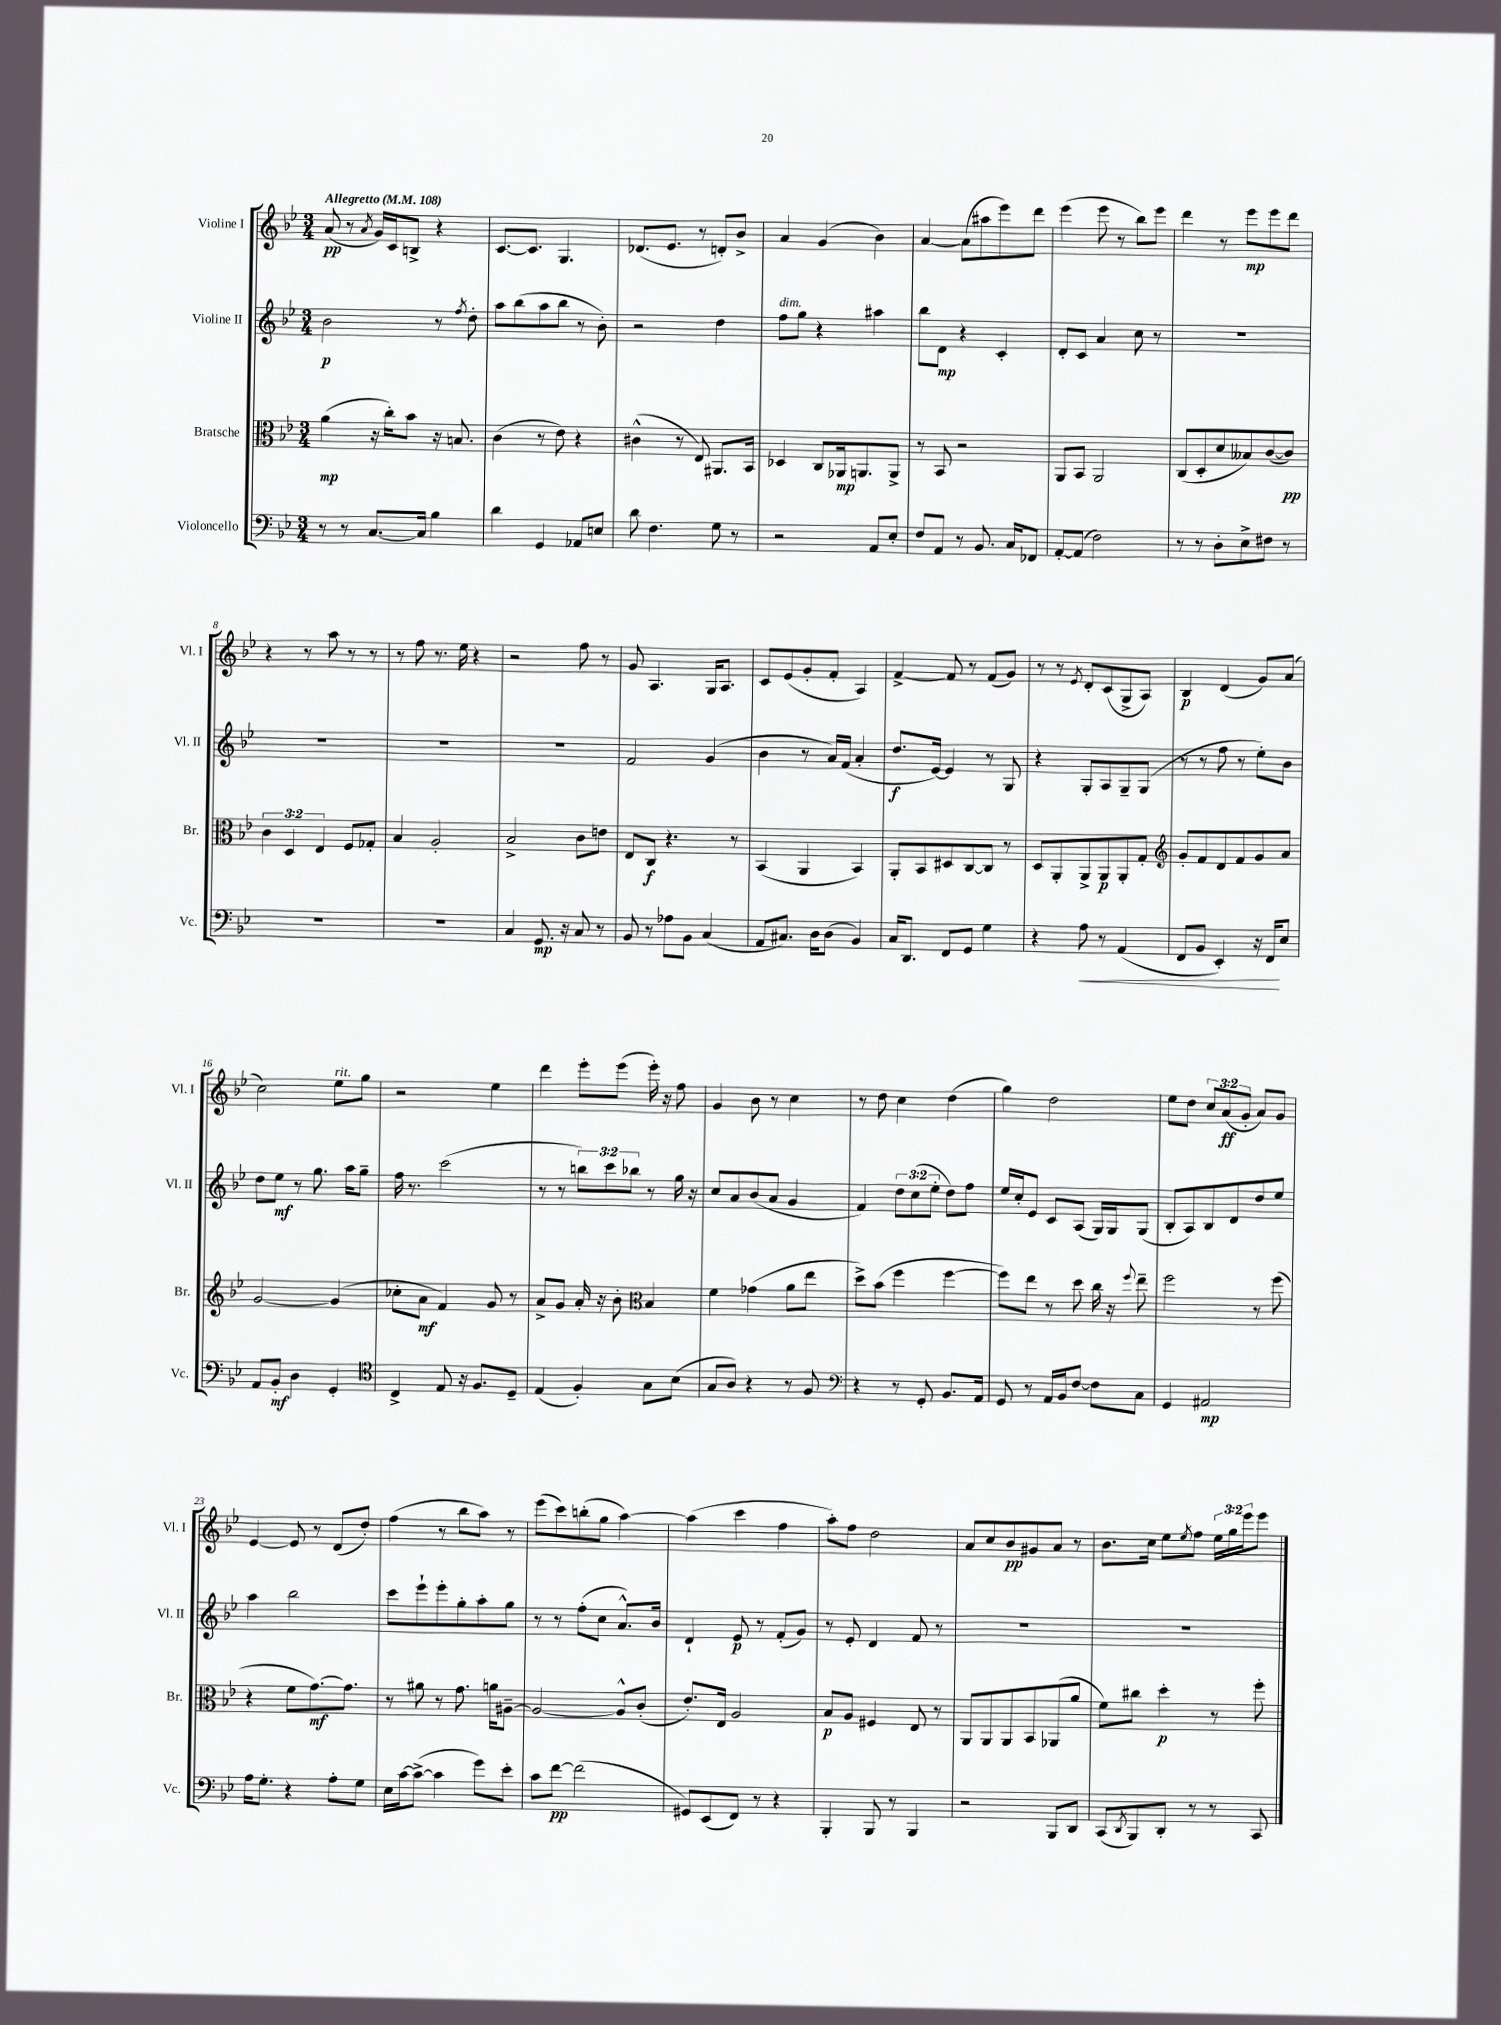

**kern	**kern	**kern	**kern
*staff4	*staff3	*staff2	*staff1
*clefF4	*clefC3	*clefG2	*clefG2
*k[b-e-]	*k[b-e-]	*k[b-e-]	*k[b-e-]
*M3/4	*M3/4	*M3/4	*M3/4
*MM108	*MM108	*MM108	*MM108
8r	(4a\	2b-\	(8a/
8r	.	.	8r
.	.	.	8qa/
[8.C/L	16r	.	16g/LL)
.	16cc'\LK)	.	16c/J
.	8b-\J	.	8B^/J
16C/]Jk	.	.	.
4B-\	16r	8r	4r
.	8.B/	.	.
.	.	8qff/	.
.	.	8dd'\	.
=	=	=	=
4d\	(4c\	8aa\L	[8.c/L
.	.	(8bb-\	.
.	.	.	8.c/]J
4GG/	8r	8aa\	.
.	8e-\)	8bb-\J	4.G/
8AA-/L	4r	8r	.
8E/J	.	8b-'\)	.
=	=	=	=
8d\	(4c#^^\	2r	(8.d-/L
4.F\	.	.	.
.	.	.	8.e-/J
.	8r	.	.
.	8E-/)	.	8r
8G\	8.AA#/L	4dd\	8d'/L)
8r	.	.	8b-^/J
.	16BB-/Jk	.	.
=	=	=	=
2r	4D-/	8ff\L	4a/
.	.	8gg\J	.
.	8C/L	4r	(4g/
.	16AA-/k	.	.
.	8.AA/	.	.
8AA/L	.	4aa#\	4b-\)
8E-'/J	8AA^/J	.	.
=	=	=	=
8F/L	8r	8bb-\L	[4a/
8AA/J	8BB-/	8d\J	.
8r	2r	4r	(8a\]L
8.BB-/	.	.	8aa#\
.	.	4c'/	8eee-\)
16C/LK	.	.	.
8FF-/J	.	.	8ddd\J
=	=	=	=
[8AA'/L	8AA/L	8d'/L	(4eee-\
(8AA/]J	8BB-/J	8c/J	.
2F\)	2AA/	4a/	8eee-\
.	.	.	8r
.	.	8cc\	8bb-\L)
.	.	8r	8eee-\J
=	=	=	=
8r	(8C/L	2.r	4ddd\
8r	8D'/	.	.
8D'\L	8d/	.	8r
8E-^\	8B--/)	.	8eee-\L
8F#\J	([8c/	.	8eee-\
8r	8c/]J)	.	8ddd\J
=	=	=	=
2.r	6c\	2.r	4r
.	6D/	.	.
.	.	.	8r
.	6E-/	.	.
.	.	.	8aa\
.	8F/L	.	8r
.	8G-'/J	.	8r
=	=	=	=
2.r	4B-/	2.r	8r
.	.	.	8ff\
.	2A'/	.	8.r
.	.	.	16ee-\
.	.	.	4r
=	=	=	=
4C/	2B-^/	2.r	2r
8.GG/	.	.	.
16r	.	.	.
8C/	8c\L	.	8ff\
8r	8e\J	.	8r
=	=	=	=
8BB-/	8E-/L	2f/	8g/
8r	8C/J	.	4.A/
8A-\L	4.r	.	.
8BB-\J	.	.	.
(4C/	.	(4g/	16G/LK
.	.	.	8.A/J
.	8r	.	.
=	=	=	=
8AA/L	(4BB-/	4b-\	8c/L
8.C#/J)	.	.	(8e-/
.	4AA/	8r	8g'/
16D\LK	.	.	.
(8D\J	.	16a/LL)	8f'/J
.	.	(16f/JJ	.
4BB-/)	4BB-/)	4a'/	4A/)
=	=	=	=
16C/LK	8AA'/L	8.dd/L	[4f^/
8.DD/J	.	.	.
.	8BB-/	.	.
.	.	[16e-/Jk)	.
8FF/L	8D#/	4e-/]	8f/]
8GG/J	[8C/	.	8r
4G\	8C/]J	8r	(8f/L
.	8r	8G/	8g/J)
=	=	=	=
4r	8D/L	4r	8r
.	8AA'/	.	8r
.	.	.	8qe-/
8A\	8AA^/	8G'/L	8d'/L
8r	8AA/	8A/	(8c/
(4AA/	8AA'/	8G~/	8G^/
.	8G'/J	(8G/J	8A/J)
=	=	=	=
*	*clefG2	*	*
8FF/L	8g'/L	8r	4B-/
8BB-/J	8f/	8r	.
4EE-'/)	8d/	8ff\	(4d/
.	8f/	8r	.
16r	8g/	8ee-'\L)	8g/L)
16FF/LK	.	.	.
8E-/J	8a/J	8b-\J	(8a/J
=	=	=	=
8AA/L	[2g/	8dd\L	2cc\)
8BB-'/J	.	8ee-\J	.
4D\	.	8r	.
.	.	8.gg\	.
4GG'/	(4g/]	.	8ee-\L
.	.	16aa\LK	.
.	.	8gg~\J	8gg\J
=	=	=	=
*clefC4	*	*	*
4C^/	8cc-'\L	16ff\	2r
.	.	8.r	.
.	8a\J	.	.
8E-/	4f/)	(2ccc\	.
16r	.	.	.
8.F/L	.	.	.
.	8g/	.	4ee-\
8D~/J	8r	.	.
=	=	=	=
(4E-/	8a^/L	8r	4ddd\
.	8g/J	8r	.
4F'/)	16a'/	12bb\L)	8eee-'\L
.	16r	.	.
.	.	12ccc\	.
.	8b-'\	.	(8eee-\J
.	.	12bb-\J	.
*	*clefC3	*	*
8G\L	4B-/	8r	16eee-'\)
.	.	.	16r
(8B-\J	.	16gg\	8ff\
.	.	16r	.
=	=	=	=
8G/L	4f\	8cc/L	4g/
8A/J)	.	8a/	.
4r	(4g-\	(8b-/	8b-\
.	.	8a/J	8r
8r	8a\L	4g/	4cc\
8F/	8ee-\J	.	.
=	=	=	=
*clefF4	*	*	*
4r	8dd^\L)	4f/)	8r
.	(8b-\J	.	8dd\
8r	4ff\	12dd\L	4cc\
.	.	(12cc\	.
8GG'/	.	.	.
.	.	12ee-'\J	.
8.BB-/L	[4ff\	8dd\L)	(4dd\
.	.	8ff\J	.
16AA/Jk	.	.	.
=	=	=	=
8GG/	8ff\]L)	16ee-/LL	4gg\)
.	.	16cc'/J	.
8r	8ee-\J	8e-/J	.
16AA/LL	8r	8c/L	2dd\
16BB-/J	.	.	.
[8F/J	8dd\	(8A/J	.
8F\]L	16cc\	16G/LL)	.
.	16r	16G/J	.
.	8qqff/	.	.
8C\J	8ee-~\	(8G/J	.
=	=	=	=
4GG/	2ff\	8B-'/L	8ee-\L
.	.	8A/)	8dd\J
2AA#/	.	8B-/	12cc/L
.	.	.	(12a/
.	.	8d/	.
.	.	.	12g'/J
.	8r	8dd/	8a/L)
.	(8ff\	8ee-/J	8g/J
=	=	=	=
16A\LK	4r	4aa\	[4e-/
8.G'\J	.	.	.
4r	8f\L	2bb-\	8e-/]
.	[8.g\)	.	8r
8A'\L	.	.	(8d/L
.	8.g\]J	.	.
8G\J	.	.	8dd'/J)
=	=	=	=
16E-\LL	8r	8ccc\L	(4ff\
[16c\J	.	.	.
(8c^\_J	8a#\	8eee-`\	.
4c\]	8r	8eee-'\	8r
.	8.g\	8gg'\	8bb-\L
8g\L)	.	8aa'\	8aa\J)
.	16a\LK	.	.
8e-'\J	[8A#~\J	8gg\J	8r
=	=	=	=
8c\L	2A#/_	8r	(8eee-\L
[8f\J	.	8r	8ccc\)
(2f\]	.	(8ff'\L	(8bb'\
.	.	8cc\J	8gg\J
.	8A#^^/]L	8.a^^/L)	[4aa\)
.	(8c'/J	.	.
.	.	16b-/Jk	.
=	=	=	=
8GG#/L)	8.e-'/L)	4d`/	(4aa\]
(8EE-/	.	.	.
.	16E-/Jk	.	.
8FF/J)	2A/	8e-/	4ccc\
8r	.	8r	.
4r	.	(8f'/L	4ff\
.	.	8g/J)	.
=	=	=	=
4BBB-'/	8B-/L	8r	8aa'\L)
.	8A/J	8e-'/	8ff\J
8BBB-/	4F#/	4d/	2dd\
8r	.	.	.
4BBB-/	8E-/	8f/	.
.	8r	8r	.
=	=	=	=
2r	8AA/L	2.r	8a/L
.	8AA/	.	8cc/
.	8AA/	.	8b-/
.	8BB-/	.	8g#/
8BBB-/L	(8AA-/	.	8a/J
8DD/J	8a/J	.	8r
=	=	=	=
(8CC/L	8f\L)	2.r	8.b-\L
8qDD/	.	.	.
8BBB-/)	8cc#\J	.	.
.	.	.	16cc\Jk
8DD'/J	4dd'\	.	8ee-\L
.	.	.	8qee-/
8r	.	.	8ff\J
8r	8r	.	24ee-\LL
.	.	.	24gg\
.	.	.	24eee-\J
8CC/	8ff'\	.	8eee-\J
==	==	==	==
*-	*-	*-	*-
